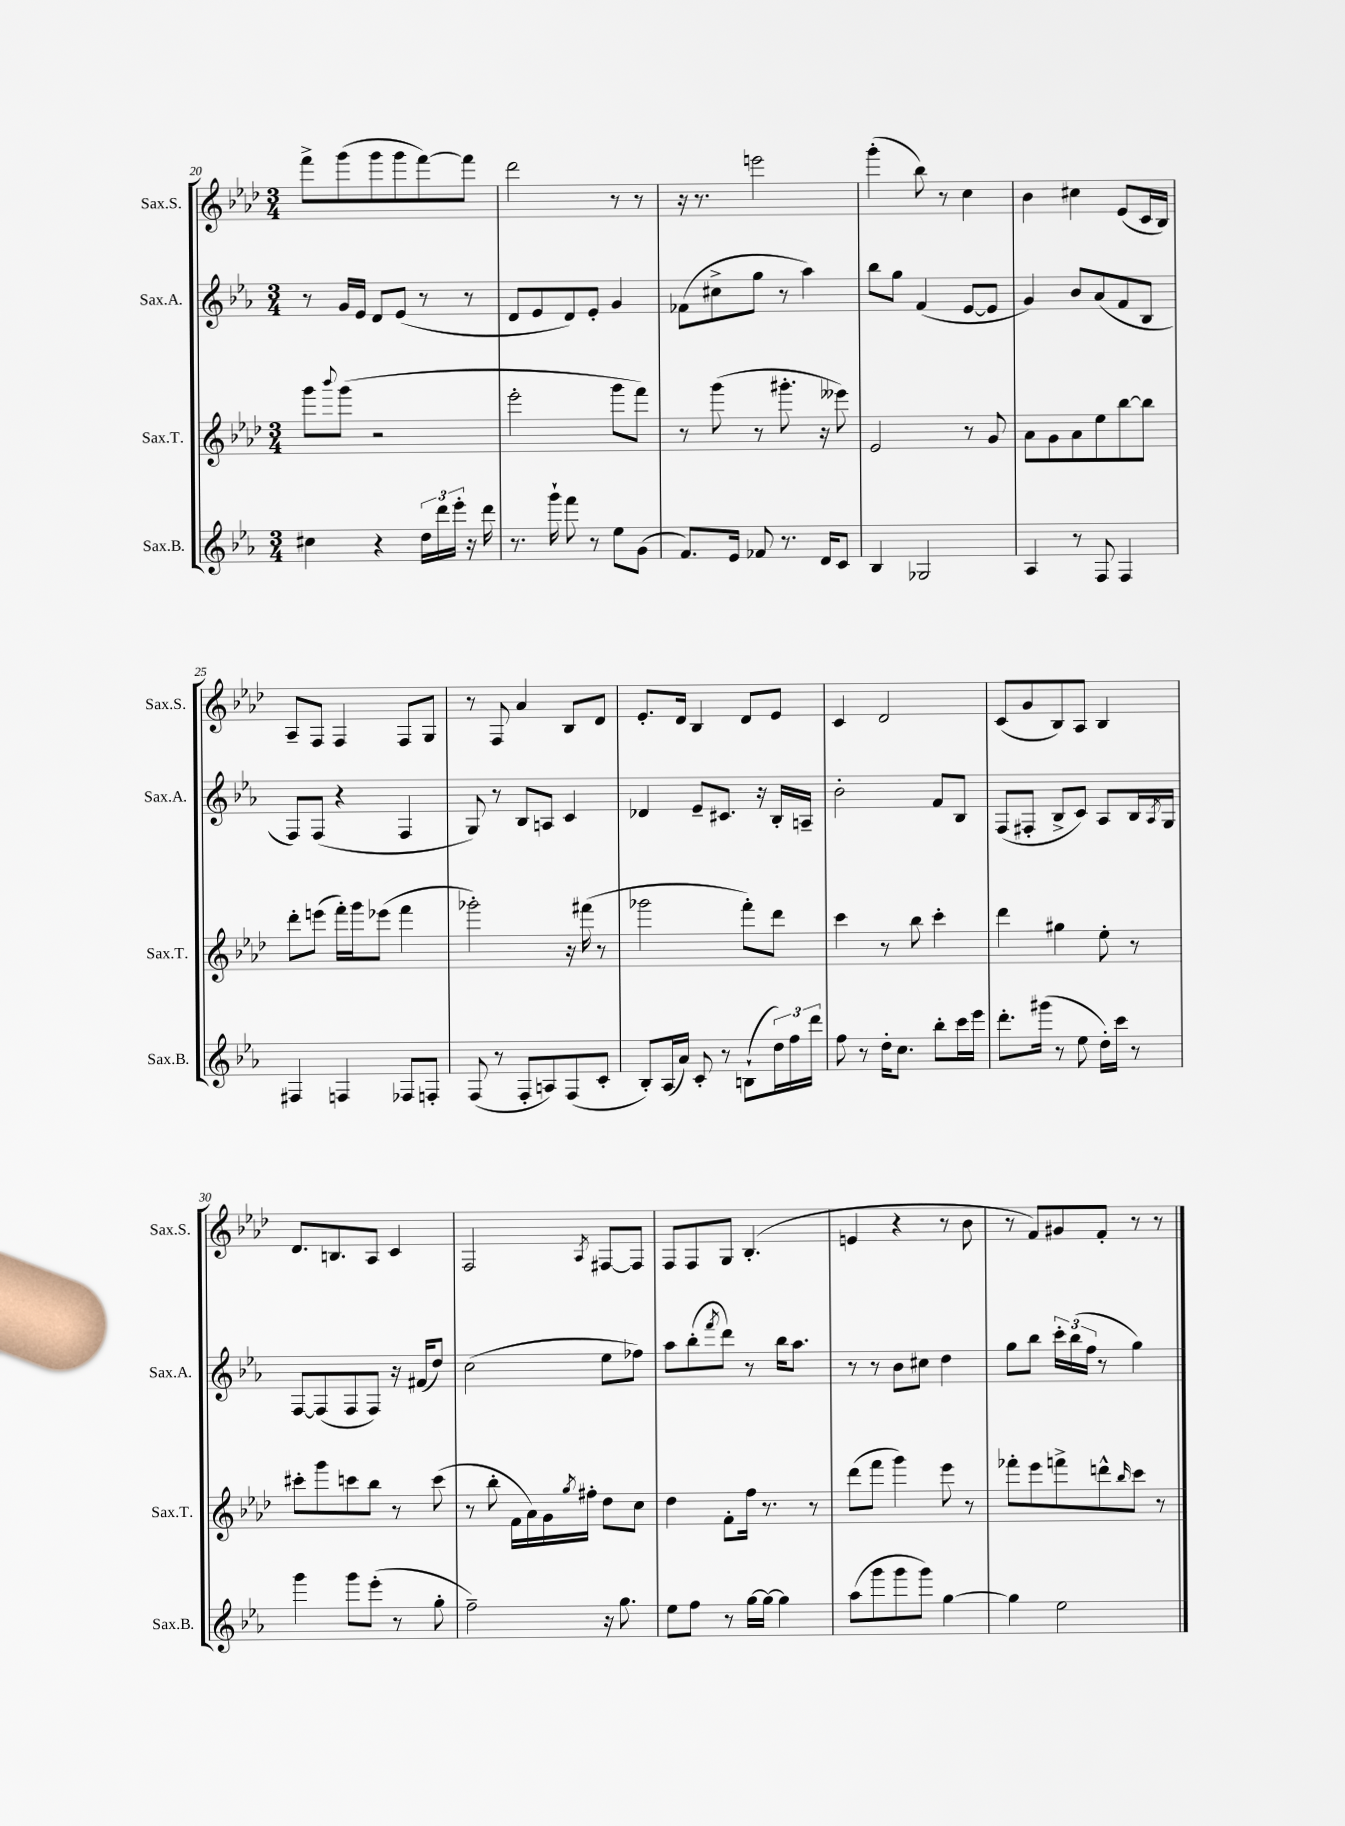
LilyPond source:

<<
\new StaffGroup <<
\new Staff = "s0" \with { instrumentName = "Sax.S." shortInstrumentName = "Sax.S." } {
    \clef treble \key aes \major \numericTimeSignature \time 3/4
    f'''8-> g'''8( g'''8 g'''8 f'''8~) f'''8 |
    des'''2 r8 r8 |
    r16 r8. e'''2 |
    g'''4-.( bes''8) r8 c''4 |
    bes'4 cis''4 ees'8( c'16 bes16) |
    aes8-- f8 f4 f8 g8 |
    r8 f8 aes'4 bes8 des'8 |
    ees'8.-. des'16 bes4 des'8 ees'8 |
    c'4 des'2 |
    c'8( g'8 bes8) aes8 bes4 |
    des'8. b8. aes8 c'4 |
    f2 \acciaccatura { aes8 } fis8~ fis8 |
    f8 f8 g8 bes4.-.( |
    e'4 r4 r8 bes'8 |
    r8 f'8) gis'8 f'8-. r8 r8 \bar "|." |
}
\new Staff = "s1" \with { instrumentName = "Sax.A." shortInstrumentName = "Sax.A." } {
    \clef treble \key ees \major \numericTimeSignature \time 3/4
    r8 g'16 ees'16 d'8 ees'8( r8 r8 |
    d'8 ees'8 d'8) ees'8-. g'4 |
    fes'8( cis''8-> g''8 r8 aes''4) |
    bes''8 g''8 f'4( ees'8~ ees'8 |
    g'4) bes'8 aes'8( f'8 bes8 |
    f8) f8( r4 f4 |
    g8) r8 bes8 a8 c'4 |
    des'4 ees'8-- cis'8. r16 bes16-. a16-- |
    bes'2-. f'8 bes8 |
    f8( fis8-. bes8-> c'8) aes8 bes16 \acciaccatura { aes8 } g16 |
    f8~ f8( f8 f8) r16 fis'16( d''8) |
    c''2( ees''8 fes''8) |
    aes''8 bes''8-.( \acciaccatura { f'''8 } d'''8) r8 bes''16 aes''8. |
    r8 r8 bes'8 cis''8 d''4 |
    g''8 bes''8 \tuplet 3/2 { c'''16-. bes''16( f''16 } r8 g''4) \bar "|." |
}
\new Staff = "s2" \with { instrumentName = "Sax.T." shortInstrumentName = "Sax.T." } {
    \clef treble \key aes \major \numericTimeSignature \time 3/4
    g'''8 \appoggiatura { bes'''8 } g'''8( r2 |
    ees'''2-. g'''8 f'''8) |
    r8 g'''8( r8 gis'''8.-. r16 eeses'''8) |
    ees'2 r8 g'8 |
    aes'8 g'8 aes'8 ees''8 bes''8~ bes''8 |
    des'''8-. e'''8( f'''16-.) g'''16 ees'''8( f'''4 |
    ges'''2-.) r16 fis'''16( r8 |
    ges'''2 f'''8-.) des'''8 |
    c'''4 r8 bes''8 c'''4-. |
    des'''4 gis''4 ees''8-. r8 |
    cis'''8-. g'''8 c'''8 bes''8 r8 c'''8( |
    r8 bes''8-. f'16 aes'16) g'16 \acciaccatura { g''8 } fis''16-. des''8 c''8 |
    des''4 f'8-. f''16 r8. r8 |
    des'''8( f'''8 g'''4) ees'''8 r8 |
    fes'''8-. ees'''8 f'''8-> d'''8-^ \grace { bes''16 } c'''8 r8 \bar "|." |
}
\new Staff = "s3" \with { instrumentName = "Sax.B." shortInstrumentName = "Sax.B." } {
    \clef treble \key ees \major \numericTimeSignature \time 3/4
    cis''4 r4 \tuplet 3/2 { d''16 d'''16 ees'''16-. } r16 d'''16 |
    r8. g'''16-! f'''8 r8 ees''8 g'8( |
    f'8.) ees'16 fes'8 r8. d'16 c'8 |
    bes4 ges2 |
    aes4 r8 f8 f4 |
    fis4 f4 fes8 f8-. |
    f8( r8 f8-. a8) f8( c'8-. |
    bes8-.) aes16( aes'16) c'8-. r8 b8-!( \tuplet 3/2 { d''16) f''16 d'''16 } |
    f''8 r8 d''16-. c''8. bes''8-. c'''16 ees'''16 |
    d'''8.-. gis'''16( r8 ees''8 d''16-.) c'''16 r8 |
    g'''4 g'''8 ees'''8-.( r8 g''8-. |
    f''2--) r16 g''8. |
    ees''8 f''8 r8 g''16~ g''16~ g''4 |
    aes''8( g'''8 g'''8 g'''8) g''4~ |
    g''4 ees''2 \bar "|." |
}
>>
>>
\layout { \context { \Score currentBarNumber = #20 } }
